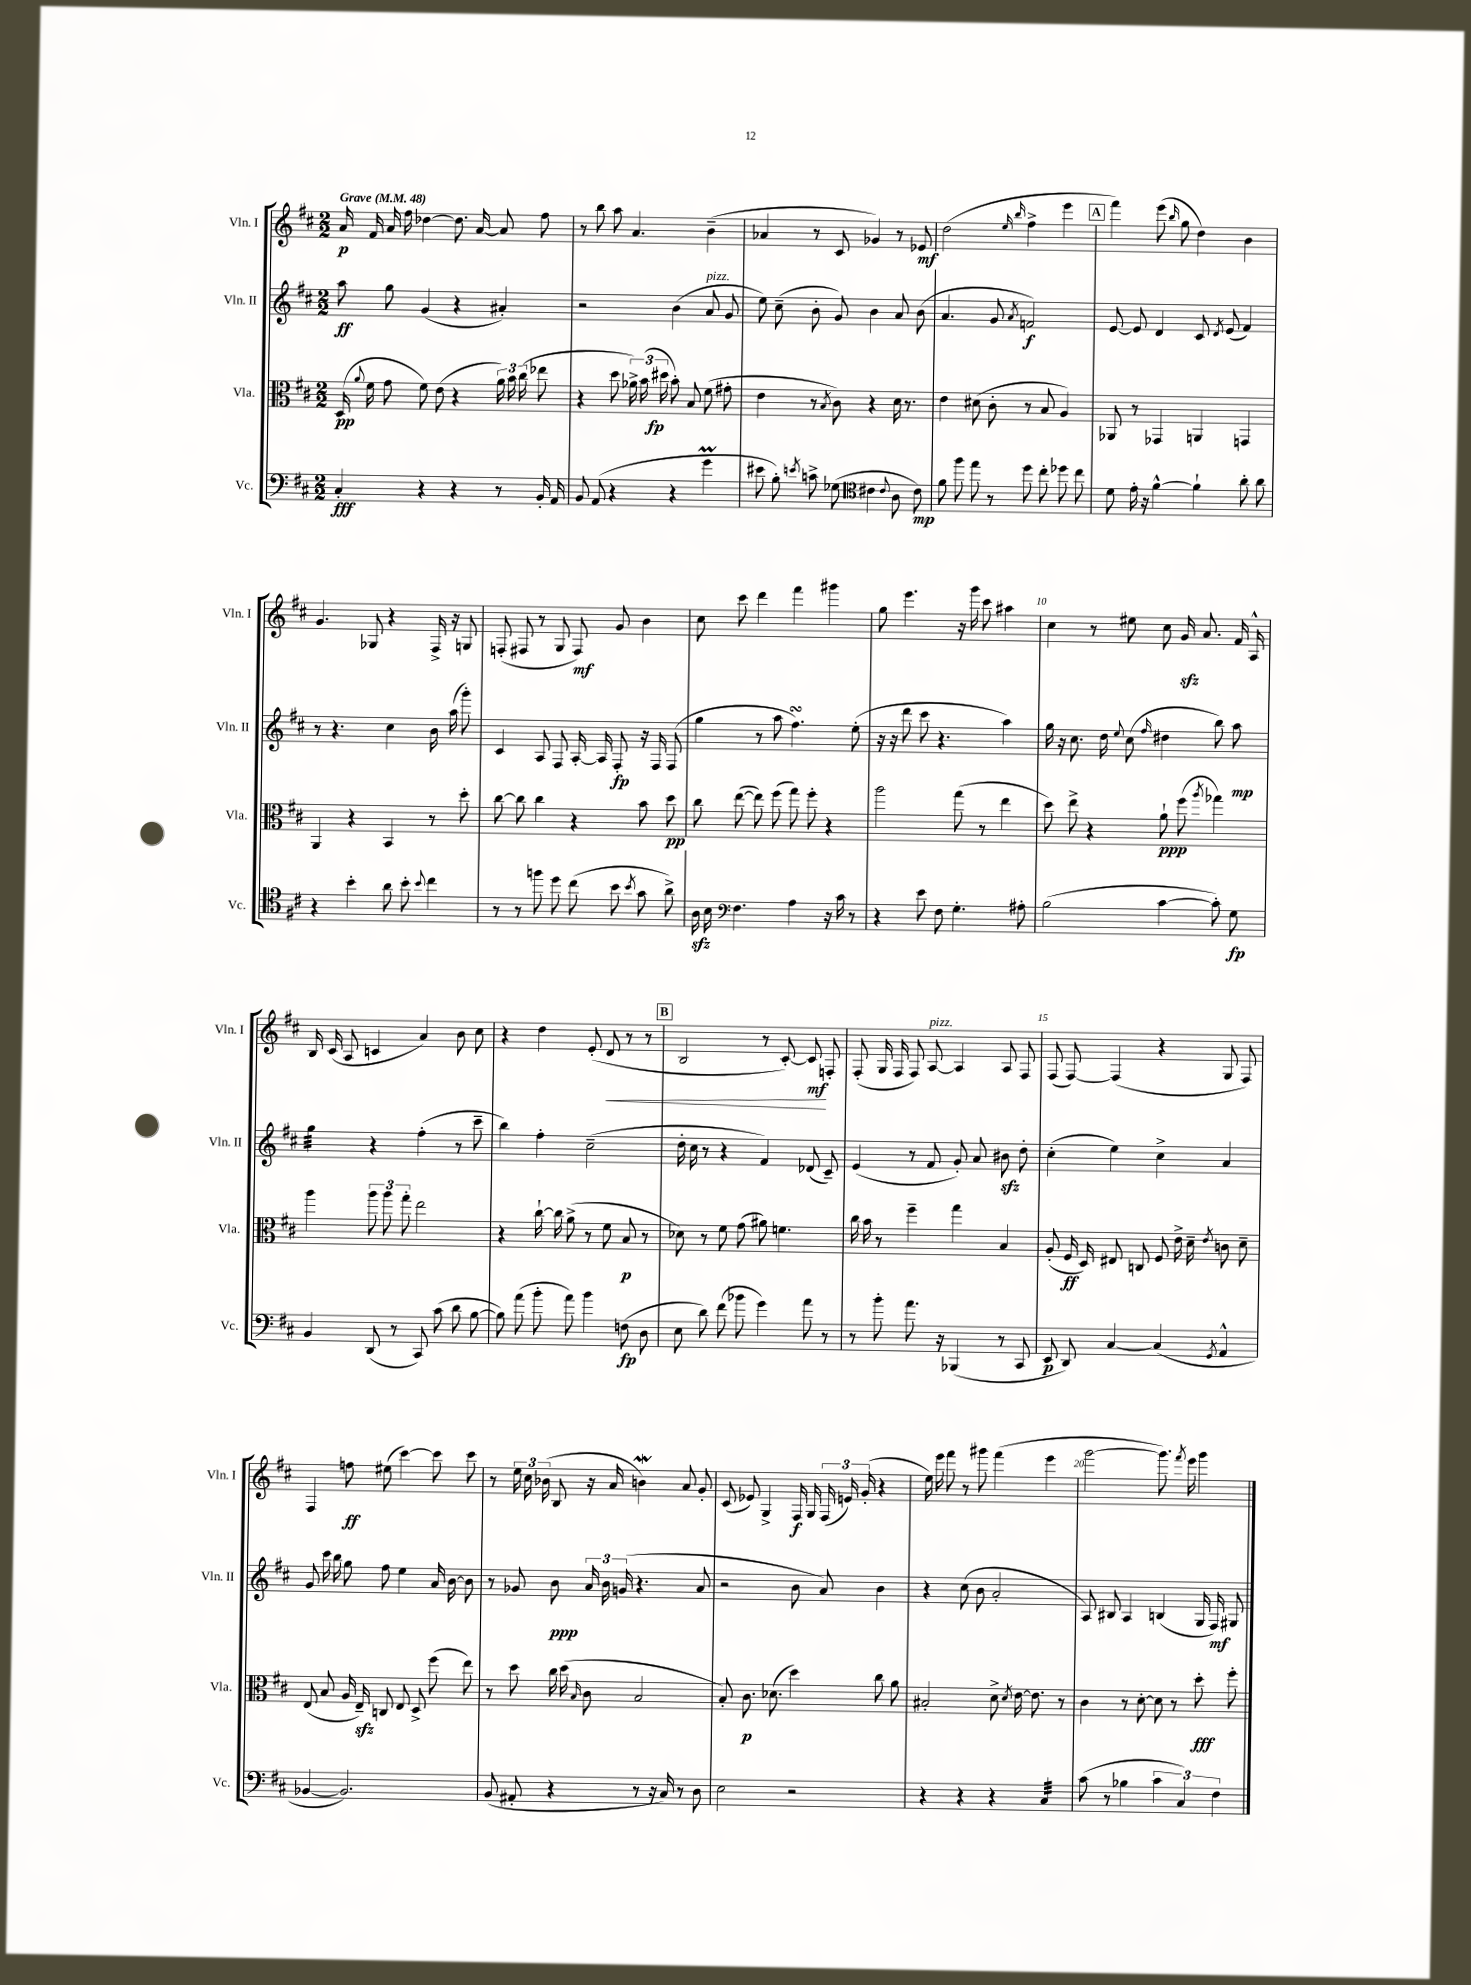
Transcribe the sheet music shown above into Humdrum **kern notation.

**kern	**kern	**kern	**kern
*staff4	*staff3	*staff2	*staff1
*clefF4	*clefC3	*clefG2	*clefG2
*k[f#c#]	*k[f#c#]	*k[f#c#]	*k[f#c#]
*M2/2	*M2/2	*M2/2	*M2/2
*MM48	*MM48	*MM48	*MM48
4C#'	(16D	8aa	16a
.	8qqa	.	.
.	16f#	.	16f#
.	8g	8gg	16a
.	.	.	16ff#
4r	8f#)	(4g	[4dd-
.	(8e	.	.
4r	4r	4r	8.dd-]
.	.	.	[16a
8r	24a)	4a#')	8a]
.	24b	.	.
.	(24cc#	.	.
16BB'	8ee-	.	8ff#
16AA	.	.	.
=	=	=	=
8BB	4r	2r	8r
(8AA	.	.	8bb
4r	8dd	.	8aa
.	24a-^)	.	4.a
.	(24b	.	.
.	24dd#	.	.
4r	8b')	(4b	.
.	8B	.	.
4g	(8f#	8a	(4b~
.	8g#'	8g	.
=	=	=	=
8e#	4e	8ee)	4a-
8B')	.	(8cc#~	.
8qe	.	.	.
8c^	8r	8b'	8r
.	8qB	.	.
(8G-	8c#)	8g)	8c#
*clefC4	*	*	*
4c#	4r	4b	4g-)
8qqc#	.	.	.
8A	16d	8a	8r
.	8.r	.	.
8c#)	.	(8b	8e-
=	=	=	=
8f#	4e	4.a	(2dd
8ff#	.	.	.
8ee	(8d#	.	.
8r	8c#'	8g	.
.	.	.	16qqee
.	.	8qa	16qqbb
8dd	8r	2f)	4ff#^
8cc#'	8B	.	.
8dd-	4A)	.	4eee
8cc#	.	.	.
=	=	=	=
8d	8AA-	[8e	4fff#)
16e'	8r	8e]	.
16r	.	.	.
[4f#^^	4GG-	4d	(8eee
.	.	.	16qqbb
.	.	.	8gg
4f#`]	4AA	8c#	4dd)
.	.	8qd	.
.	.	(8e	.
8a'	4GG	4f#)	4b
8a	.	.	.
=	=	=	=
4r	4AA	8r	4.g
.	.	4.r	.
4b'	4r	.	.
.	.	.	8G-
8a	4BB	4cc#	4r
8b'	.	.	.
8qqb	.	.	.
4cc#	8r	16b	16F#^
.	.	(16aa	16r
.	8dd'	8ggg')	8G
=	=	=	=
8r	[8cc#	4c#	(8F'
8r	8cc#]	.	8F#
8ff	4cc#	8A	8r
8dd	.	8F#	8G
(8cc#	4r	[16A'	8F#)
.	.	16A]	.
8b	.	8F#'	8g
8qb	.	.	.
8g	8b	16r	4b
.	.	16F#	.
8a^)	8dd	(8F#	.
=	=	=	=
16A	8cc#	4gg	8cc#
16B	.	.	.
*clefF4	*	*	*
4.F#	([8ee	.	8ccc#
.	8ee])	8r	4ddd
.	(8ff#	8aa	.
4A	8gg)	4.ff#)	4fff#
.	8ff#'	.	.
16r	4r	.	4ggg#
16c#	.	.	.
8r	.	(8ee'	.
=	=	=	=
4r	2aa	16r	8gg
.	.	16r	.
.	.	8ddd	4.eee
8e	.	8ccc#	.
8F#	.	4.r	.
4.G'	(8gg	.	16r
.	.	.	16ggg
.	8r	.	8ccc#
.	4ee	4aa)	4aa#
8A#'	.	.	.
=	=	=	=
(2B	8dd)	16gg	4cc#
.	.	16r	.
.	8ee^	8.cc#	.
.	4r	.	8r
.	.	16dd	.
.	.	8qqee	.
.	.	(8cc#	8ee#
.	.	16qqff#	.
[4c#	8a`	4dd#	8cc#
.	(8ff#	.	16g
.	.	.	8.a
.	8qaa	.	.
8c#'])	4gg-)	8bb)	.
8G	.	8aa	16f#
.	.	.	16A^^
=	=	=	=
4BB	4aa	4gg	16B
.	.	.	(16c#
.	.	.	8A
(8DD	12aa	4r	4c
.	12aa	.	.
8r	.	.	.
.	12gg'	.	.
8CC#)	2ee	(4ff#'	4a)
(8c#	.	.	.
8d	.	8r	8b
[8B	.	8ccc#~	8cc#
=	=	=	=
8B])	4r	4bb)	4r
(8a	.	.	.
8b'	[16cc#`	4ff#'	4dd
.	16cc#]	.	.
8a)	(8a^	.	.
4b	8r	(2cc#~	(8e'
.	8f#	.	8d
(8F	8B	.	8r
8D	8r	.	8r
=	=	=	=
8E	8d-)	16dd'	2B
.	.	16cc#	.
8d)	8r	8r	.
(8f#	8f#	4r	.
8b-	(8g	.	.
4g)	8a#)	4f#)	8r
.	4.f	.	[8c#')
8a	.	(8d-	8c#]
8r	.	8c#~)	8F'
=	=	=	=
8r	16cc#	(4e	(8F#'
.	16b	.	.
8b'	8r	.	16G
.	.	.	16F#
8.a	4ff#~	8r	8F#)
.	.	8f#	[8A
16r	.	.	.
(4BBB-	4gg	8g')	4A]
.	.	8a	.
8r	4B	8b#	8A
8CC#	.	8dd'	8F#
=	=	=	=
8EE	(8A'	(4cc#'	(8F#
8DD)	16F#	.	[8F#)
.	16D)	.	.
[4C#	8E#	4ee)	(4F#]
.	8C	.	.
(4C#]	8F#	4cc#^	4r
.	16e^	.	.
.	16d~	.	.
8qGG	8qe	.	.
4AA^^	8c	4a	8G
.	8d~	.	8F#)
=	=	=	=
[4BB-	(8E	8g	4F#
.	8B	16ccc#	.
.	.	16bb	.
2.BB-])	16A	8gg	8ff
.	16E~)	.	.
.	8C	8ff#	(8ee#
.	8E	4ee	[4ccc#)
.	8D^	.	.
.	(8ff#	16a	8ccc#]
.	.	[16b	.
.	8ee)	8b]	8ccc#
=	=	=	=
(8BB	8r	8r	8r
8AA#'	8dd	8g-	24ee
.	.	.	24cc#
.	.	.	(24b-
4r	16cc#	8b	8B
.	(16dd	.	.
.	16qqB	.	.
.	8c#	24a	16r
.	.	24b	.
.	.	.	16a
.	.	(24g	.
8r	2B	4.r	4b)
16r	.	.	.
16C#)	.	.	.
8r	.	.	8a
8D	.	8a	8g'
=	=	=	=
2E	8B')	2r	(8c#
.	8.c#	.	8e-)
.	.	.	4G^
.	(8.d-	.	.
2r	4dd)	8b	16F#
.	.	.	16G
.	.	8a)	(24F#
.	.	.	24e)
.	.	.	(24g'
.	8cc#	4b	4r
.	8a	.	.
=	=	=	=
4r	2B#'	4r	16ee)
.	.	.	16eee
.	.	.	8fff#
4r	.	(8cc#	8r
.	.	8b	8ggg#
4r	8d^	2a'	(4fff#
.	8qd	.	.
.	[16e	.	.
.	8.e]	.	.
4C#	.	.	4eee
.	8r	.	.
=	=	=	=
(8c#	4c#	8A)	[2ggg
8r	.	8B#	.
4B-	8r	4A	.
.	[8d'	.	.
6c#	8d]	(4B	8.ggg])
.	8r	.	.
6C#)	.	.	.
.	.	.	8qfff#
.	.	.	16eee
.	8dd'	16G	4ggg
.	.	16F#)	.
6F#	.	.	.
.	8ff#'	8G#	.
==	==	==	==
*-	*-	*-	*-
